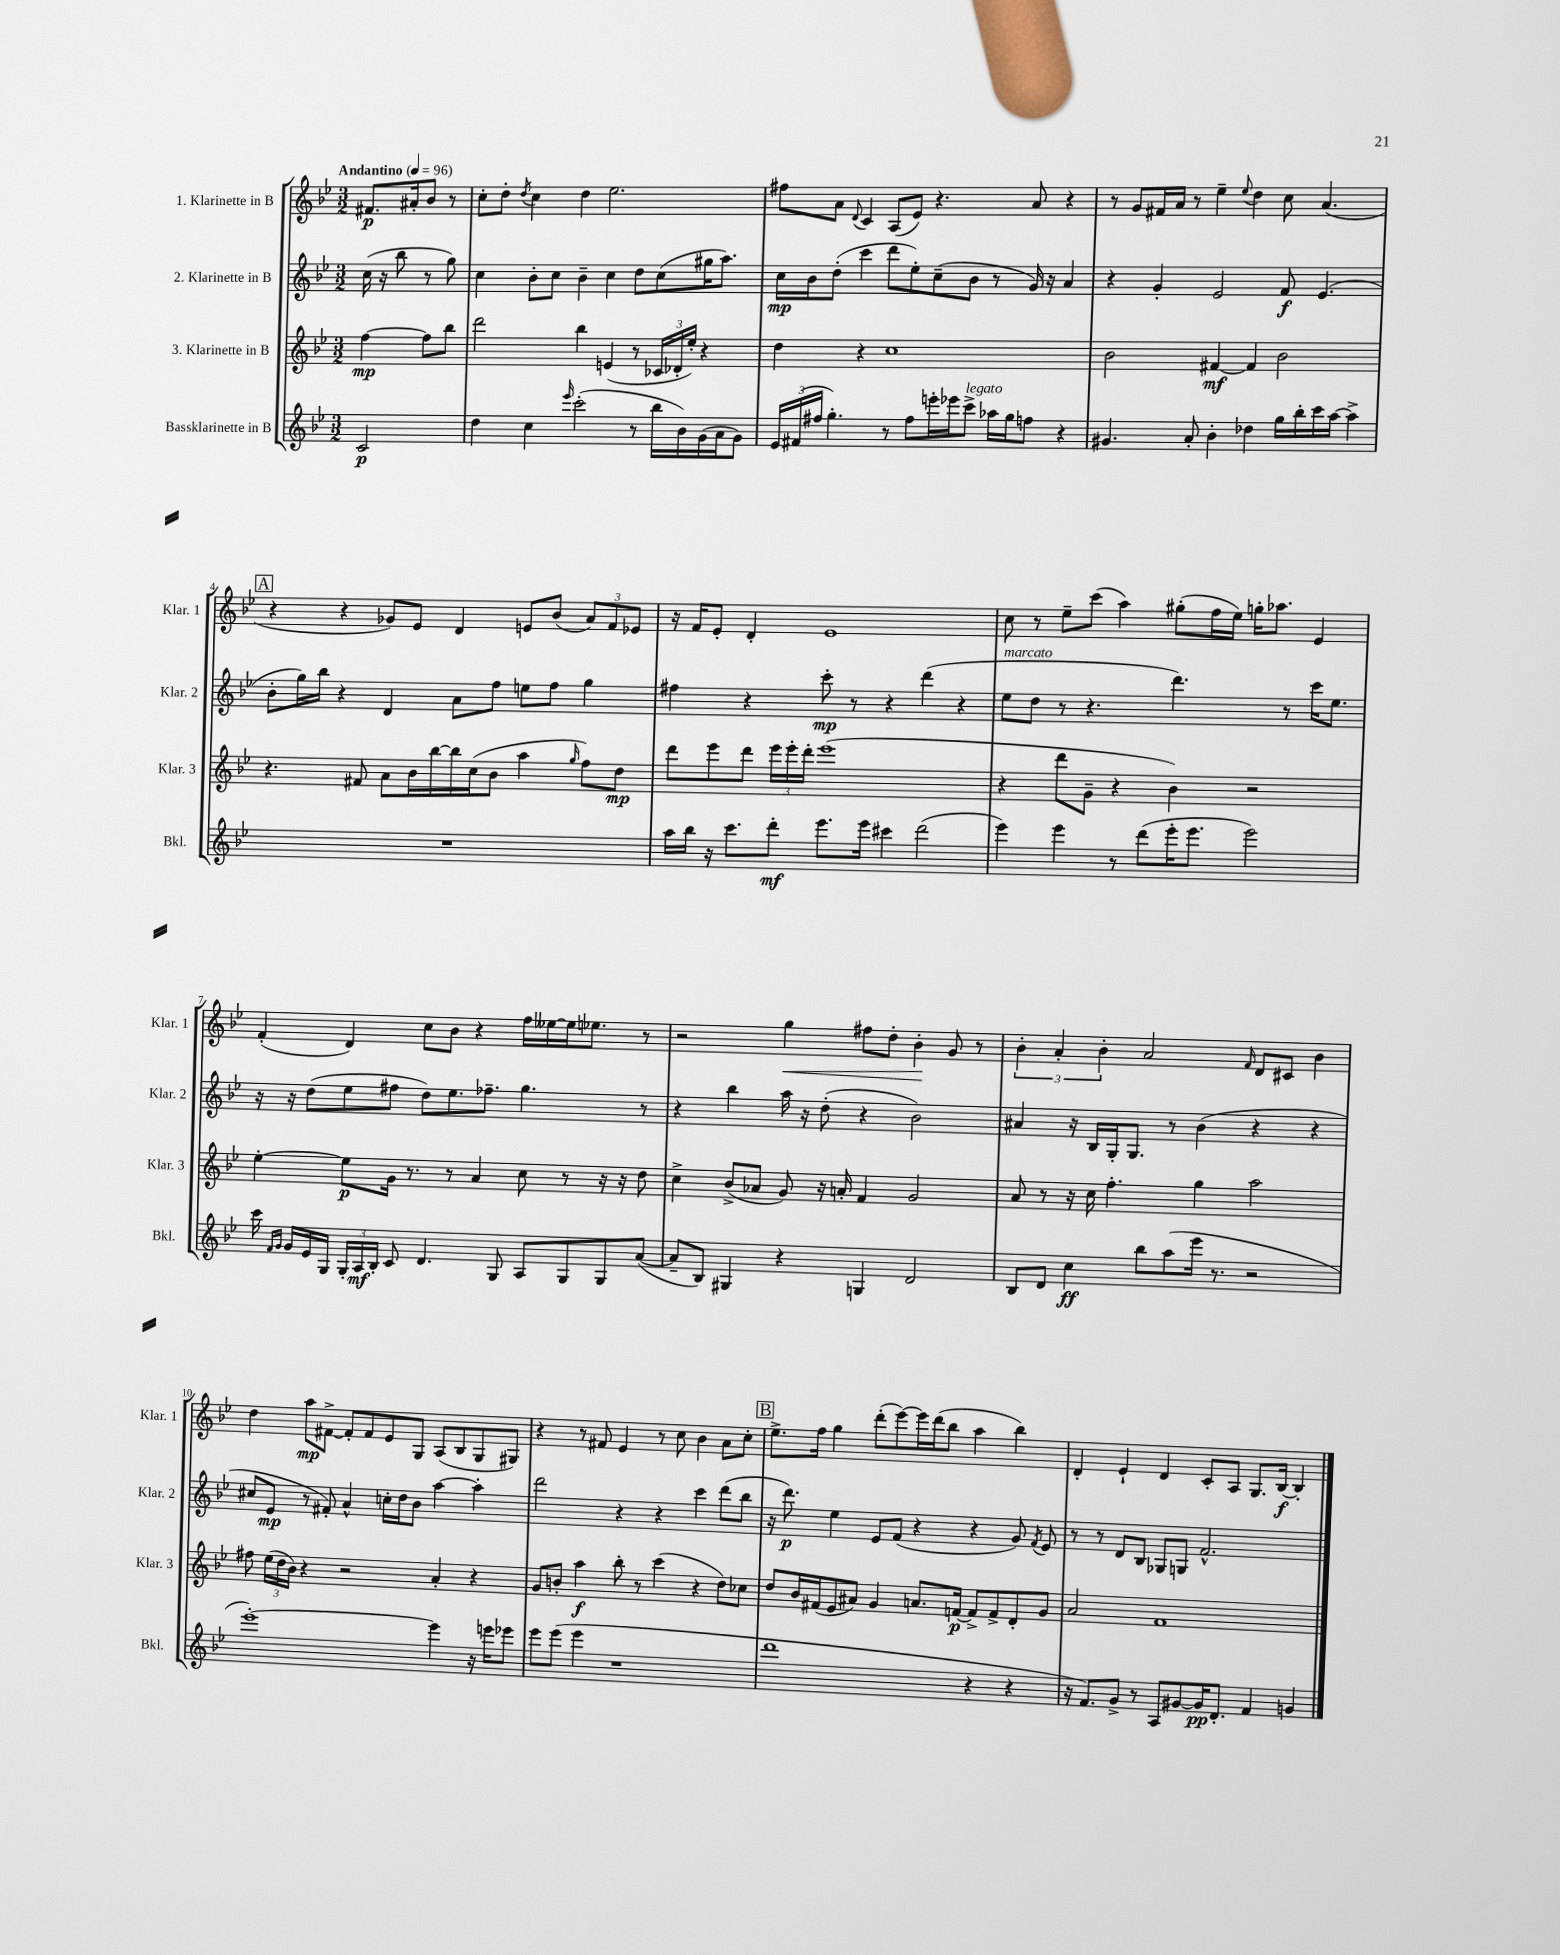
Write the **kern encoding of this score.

**kern	**kern	**kern	**kern
*staff4	*staff3	*staff2	*staff1
*clefG2	*clefG2	*clefG2	*clefG2
*k[b-e-]	*k[b-e-]	*k[b-e-]	*k[b-e-]
*M3/2	*M3/2	*M3/2	*M3/2
*MM96	*MM96	*MM96	*MM96
2c	[4ff	(16cc	8.f#
.	.	16r	.
.	.	8bb-	.
.	.	.	16a#'
.	8ff]	8r	8b-
.	8bb-	8gg)	8r
=	=	=	=
4dd	2ddd	4cc	8cc'
.	.	.	8dd'
.	.	.	8qdd
4cc	.	8b-'	4cc
.	.	8cc	.
16qqeee-	.	.	.
(2ccc'	4bb-	4b-~	4dd
.	(4e	4cc	2.ee-
8r	8r	8dd	.
16bb-	24c-	(8cc	.
.	24d-'	.	.
16b-)	.	.	.
.	24ee-')	.	.
(16g	4r	16gg#	.
16a	.	8.aa)	.
8g)	.	.	.
=	=	=	=
24e-	4dd	16cc	8ff#
(24f#	.	.	.
.	.	16b-	.
24ff#	.	.	.
4.gg')	.	(8dd'	8a
.	.	.	8qqd
.	4r	4ccc	4c
8r	1cc	8ddd	(8A
8ff#	.	8ee-')	8e-)
16eee'	.	(8cc~	4.r
16eee-	.	.	.
8ccc^	.	8b-	.
16aa-	.	8r	.
16gg	.	.	.
8ff	.	16g)	8a
.	.	16r	.
4r	.	4a	4r
=	=	=	=
4.g#	2b-	4r	8r
.	.	.	8g
.	.	4g'	16f#
.	.	.	16a
8a'	.	.	8r
4b-'	[4f#	2e-	4ee-~
.	.	.	8qqee-
4dd-	4f#]	.	4dd
16gg	2b-	8f	8cc
16bb-'	.	.	.
16ccc	.	(4.e-	(4.a
[16aa	.	.	.
4aa^]	.	.	.
=	=	=	=
1.r	4.r	8b-'	4r
.	.	16gg)	.
.	.	16bb-	.
.	.	4r	4r
.	8f#	.	.
.	8a	4d	8g-)
.	16b-	.	8e-
.	[16bb-	.	.
.	16bb-]	8a	4d
.	(16cc	.	.
.	8b-	8ff	.
.	4aa	8ee	8e
.	.	8ff	(8b-
.	16qqgg	.	.
.	8ff)	4gg	12a)
.	.	.	12f
.	8dd	.	.
.	.	.	12e-
=	=	=	=
16aa	8ddd	4ff#	16r
16bb-	.	.	16f
16r	8eee-	.	8e-'
8.ccc	.	.	.
.	8ddd	4r	4d'
8ddd'	24eee-	.	.
.	24eee-'	.	.
.	24ddd'	.	.
8.eee-	(1eee-	8ccc'	1e-
.	.	8r	.
16eee-	.	.	.
4ccc#	.	4r	.
(2ddd	.	(4ddd	.
.	.	4r	.
=	=	=	=
4eee-)	4r	8ee-	8cc
.	.	8dd	8r
4eee-	8ddd	8r	8ee-~
.	8g~	4.r	(8ccc
8r	4r	.	4aa)
(8ddd	.	.	.
16eee-'	4b-)	4.ddd)	(8gg#'
8.eee-	.	.	.
.	.	.	16ff
.	.	.	16ee-)
2eee-)	2r	.	16gg'
.	.	.	8.aa-
.	.	8r	.
.	.	16ccc	4e-
.	.	8.ee-	.
=	=	=	=
16ccc	[4ee-'	16r	(4f'
16qqf	.	.	.
16qqg	.	.	.
16g	.	16r	.
16e-	.	(8dd	.
16G	.	.	.
24G'	8ee-]	8ee-	4d)
24A	.	.	.
24B-'	.	.	.
8c	16g	8ff#	.
.	8.r	.	.
4.d	.	8dd)	8cc
.	8r	8.ee-	8b-
.	4a	.	4r
.	.	8.ff-~	.
8G	.	.	.
8A	8cc	4.gg	16ff
.	.	.	[16ee--
8G	8r	.	16ee--]
.	.	.	8.ee-
8G	16r	.	.
.	16r	.	.
([8a	8dd	8r	8r
=	=	=	=
8a~]	4cc^	4r	2r
8B-)	.	.	.
4G#	(8b-^	4bb-	.
.	8a-	.	.
4r	8g)	16aa	4gg
.	.	16r	.
.	16r	(8dd'	.
.	16a'	.	.
4G	4f	4r	8ff#
.	.	.	8dd'
2d	2g	2b-)	4b-'
.	.	.	8g
.	.	.	8r
=	=	=	=
8B-	8a	4a#	6b-'
8d	8r	.	.
.	.	.	6a'
4cc	16r	16r	.
.	16cc	16B-	.
.	.	.	6b-'
.	4.ff'	16G'	.
.	.	8.G	.
8bb-	.	.	2a
(8aa	.	8r	.
16eee-	4gg	(4b-	.
8.r	.	.	.
.	.	.	16qqf
2r	2aa	4r	8d
.	.	.	8c#
.	.	4r	4b-
=	=	=	=
[1eee-')	8ff#	8cc#	4dd
.	(24ee-	8e-	.
.	24dd	.	.
.	24b-)	.	.
.	4r	8r	8aa
.	.	8f#')	[8f#^
.	2r	4a^^	8f#']
.	.	.	8f#
.	.	16cc'	8e-
.	.	16dd	.
.	.	8b-	8G
4eee-]	4a'	[4aa	(8A
.	.	.	8B-
16r	4r	4aa']	8G
16eee	.	.	.
8eee-	.	.	8G#)
=	=	=	=
8eee-	8g	2ddd	4r
(8eee-	8b'	.	.
4eee-	4aa	.	8r
.	.	.	8f#
1r	8bb-'	4r	4e-
.	8r	.	.
.	(4ccc	4r	8r
.	.	.	8cc
.	4r	4ccc	4b-
.	8dd)	(8ddd	8a
.	8cc-	8bb-	8cc'
=	=	=	=
1ddd	8dd	16r	8.ee-^
.	.	8.ddd)	.
.	16b-	.	.
.	(16f#	.	16ff
.	8e-	4ee-	4gg
.	8a#)	.	.
.	4g	8e-	(8ddd'
.	.	(8f	[8eee-)
.	8.a	4r	16eee-]
.	.	.	(16ddd
.	.	.	8bb-
.	[16f	.	.
4r	8f^]	4r	4aa
.	8f^	.	.
4r	8d'	8g)	4bb-)
.	.	8qf	.
.	8g	8e-	.
=	=	=	=
16r	2a	8r	4d'
8.f)	.	.	.
.	.	8r	.
8g^	.	8d	4e-`
8r	.	8B-	.
8A	1f	8G-	4d
[8g#	.	8G	.
16g#]	.	2.f^^	8c'
8.d'	.	.	.
.	.	.	8A
4f	.	.	8.G
.	.	.	[16B-
4g	.	.	4B-']
==	==	==	==
*-	*-	*-	*-
